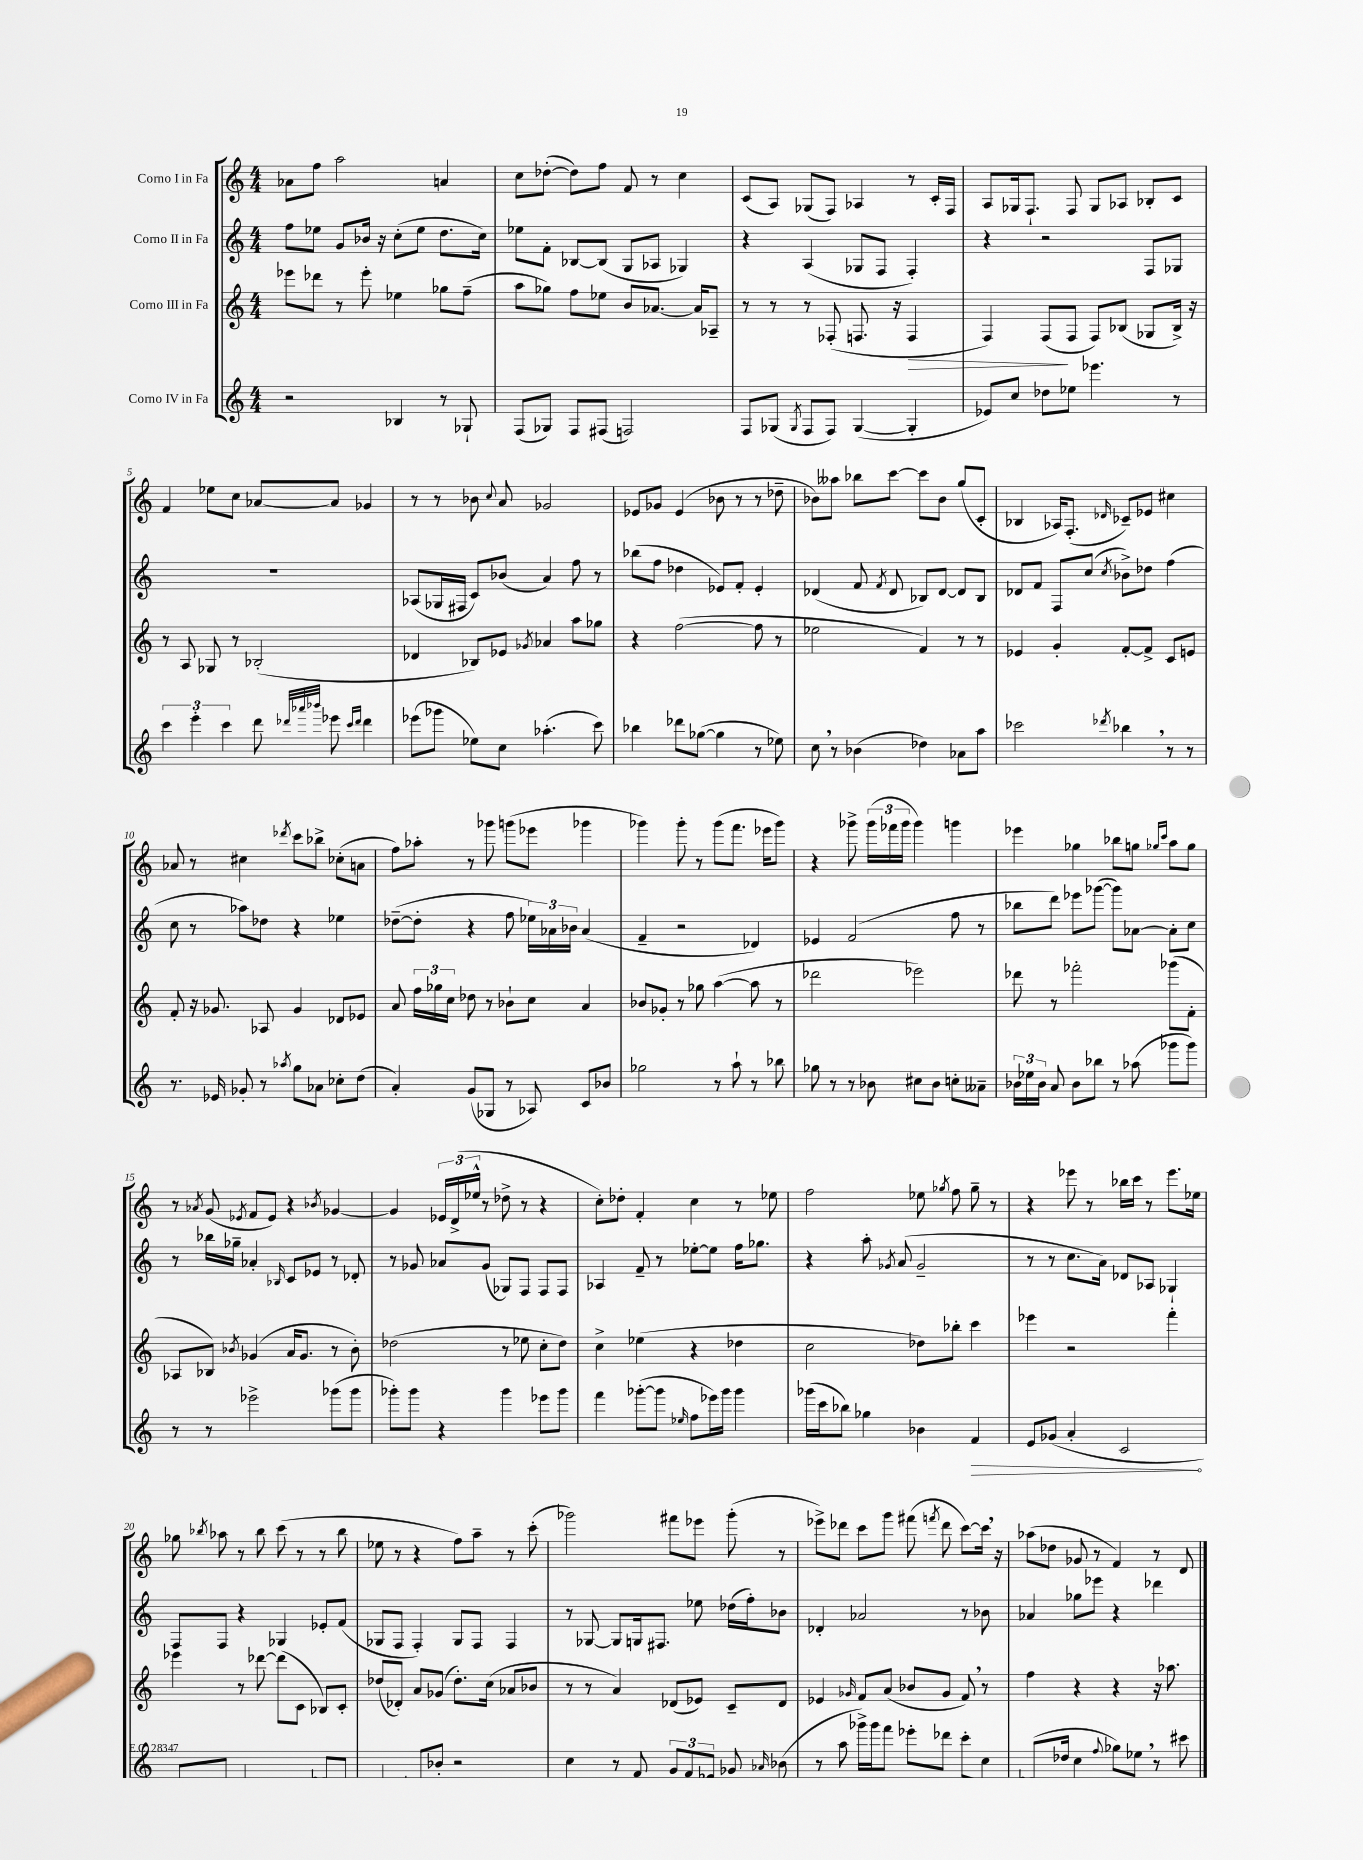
<<
\new StaffGroup <<
\new Staff = "s0" \with { instrumentName = "Corno I in Fa" } {
    \clef treble \key c \major \numericTimeSignature \time 4/4
    \autoBeamOff aes'8[ f''8] a''2 a'4 |
    c''8[ des''8]~-.( des''8[) f''8] f'8 r8 c''4 |
    c'8[( a8]) ges8[( f8]) aes4 r8 c'16[-. f16] |
    a8[ ges16 f8.]-! f8 ges8[ aes8] bes8[-. c'8] |
    f'4 ees''8[ c''8] aes'8[~ aes'8] ges'4 |
    r8 r8 bes'8 \appoggiatura { c''8 } a'8 ges'2 |
    ees'8[ ges'8] ees'4( bes'8 r8 r8 des''8-- |
    bes'8[) aeses''8] bes''8[ c'''8]~ c'''8[ bes'8] g''8[( c'8]-. |
    bes4 aes16[) f8.]-.( \grace { des'16 } ces'8[--) ees'8] cis''4 |
    aes'8 r8 cis''4 \acciaccatura { des'''8 } c'''8[ bes''8]-> ces''8[-.( a'8] |
    f''8[) aes''8]-. r8 ges'''8 g'''8[( ees'''8] ges'''4 |
    ges'''4) ges'''8-. r8 ges'''8[( f'''8.] ees'''16[ ges'''8]) |
    r4 ges'''8-> \tuplet 3/2 { ges'''16[( fes'''16 ges'''16] } ges'''4) g'''4 |
    ees'''4 ges''4 bes''8[ g''8] \grace { ges''16[ c'''16] } a''8[ ges''8] |
    r8 \acciaccatura { aes'8 } g'8( \acciaccatura { ees'8 } f'8[ ees'8]) r4 \acciaccatura { bes'8 } ges'4~ |
    ges'4 \tuplet 3/2 { ees'16[ d'16->( ees''16]-^ } r8 des''8-> r8 r4 |
    c''8[-.) des''8]-. f'4-. c''4 r8 ees''8 |
    f''2 ees''8 \acciaccatura { ges''8 } f''8 ges''8-- r8 |
    r4 ees'''8 r8 bes''16[ c'''16] r8 ees'''8.[ ees''16] |
    ges''8 \acciaccatura { bes''8 } aes''8 r8 bes''8 c'''8( r8 r8 bes''8 |
    ees''8 r8 r4 f''8[) a''8]-- r8 c'''8-.( |
    ges'''2) fis'''8[ ees'''8] ges'''8-.( r8 |
    ees'''8[->) des'''8] c'''8[ g'''8] fis'''8( \acciaccatura { f'''8 } des'''8 c'''8[~) c'''16] \breathe r16 |
    aes''8[( des''8] ges'8 r8 f'4) r8 d'8 \bar "|." |
}
\new Staff = "s1" \with { instrumentName = "Corno II in Fa" } {
    \clef treble \key c \major \numericTimeSignature \time 4/4
    \autoBeamOff f''8[ ees''8] g'8[ bes'16] r16 c''8[-.( ees''8] d''8.[ c''16]) |
    ees''8[ f'8]-. bes8[~ bes8]( g8[ aes8] ges4) |
    r4 a4( ges8[ f8] f4-.) |
    r4 r2 f8[ ges8] |
    R1 |
    aes8[( ges16 fis16] c'8[) bes'8]( a'4) f''8 r8 |
    bes''8[( f''8] des''4 ees'8[) f'8]-. ees'4-. |
    des'4( f'8 \acciaccatura { f'8 } des'8 bes8[) des'8]~ des'8[ bes8] |
    des'8[ f'8] f8[ c''8]( \acciaccatura { c''8 } bes'8[->) des''8] f''4( |
    c''8 r8 aes''8[) des''8] r4 ees''4 |
    des''8[~--( des''8]-. r4 f''8 \tuplet 3/2 { ees''16[) aes'16 bes'16] } aes'4( |
    f'4-- r2 des'4) |
    ees'4 f'2( f''8 r8 |
    bes''8[ d'''8]) ees'''8[ ges'''8]~( ges'''8[) aes'8]~ aes'8[-. c''8] |
    r8 bes''16[ ges''16]-- aes'4-. \grace { bes16 } c'8[ ees'8] r8 des'8-. |
    r8 ges'8 aes'8[ ges'8]( ges8[) f8] f8[ f8] |
    aes4 f'8-- r8 ees''8[~-. ees''8] f''16[ ges''8.] |
    r4 a''8-. \acciaccatura { ges'8 } a'8( ges'2-- |
    r8 r8 c''8.[ a'16]) des'8[ aes8] ges4-! |
    f8[ f8] r4 ges4 ees'8[-. f'8]( |
    ges8[ f8] f4-.) ges8[ f8] f4 |
    r8 ges8~ ges8[ g16 fis8.] ees''8 des''16[( f''16-.) bes'8] |
    des'4-. aes'2 r8 bes'8 |
    aes'4 ges''8[ ees'''8] r4 des'''4 \bar "|." |
}
\new Staff = "s2" \with { instrumentName = "Corno III in Fa" } {
    \clef treble \key c \major \numericTimeSignature \time 4/4
    \autoBeamOff ees'''8[ des'''8] r8 ees'''8-. ees''4 ges''8[ f''8]--( |
    a''8[ ges''8]) f''8[ ees''8] b'8[ aes'8.]~ aes'16[ aes8]-- |
    r8 r8 r8 fes8-.( f8. r16 f4\> |
    f4) f8[\!( f8] f8[) bes8]( ges8[ bes16]->) r16 |
    r8 a8 ges8 r8 bes2-.( |
    des'4 bes8[) ees'8] \acciaccatura { ges'8 } aes'4 a''8[ ges''8] |
    r4 f''2~( f''8 r8 |
    ees''2 f'4) r8 r8 |
    ees'4 g'4-. f'8[~-. f'8]-> c'8[ e'8] |
    f'8-. r16 ges'8. aes8 ges'4 des'8[ ees'8] |
    a'8 \tuplet 3/2 { f''16[ ges''16 c''16] } des''8 r8 bes'8[-! c''8] a'4 |
    bes'8[ ges'8]-. r8 ges''8 a''4~( a''8 r8 |
    des'''2 ees'''2) |
    des'''8 r8 fes'''2-. ges'''8[( f'8]-. |
    aes8[ bes8]) \acciaccatura { bes'8 } ges'4( a'16[ ges'8.] r8 bes'8-.) |
    des''2( r8 ees''8 c''8[-. des''8]) |
    c''4-> ees''4( r4 des''4 |
    c''2 des''8[) bes''8]-. c'''4 |
    ees'''4 r2 f'''4-. |
    ees'''4 r8 des'''8~ des'''8[( c'8] bes8[) c'8]-. |
    des''8[( des'8]-.) a'8[ ges'8]( des''8.[-.) c''16]( aes'8[ bes'8] |
    r8 r8 a'4) des'8[( ees'8]) c'8[-- des'8] |
    ees'4 \grace { ges'16 } f'8[ a'8]( bes'8[ ges'8] f'8) \breathe r8 |
    f''4 r4 r4 r16 aes''8. \bar "|." |
}
\new Staff = "s3" \with { instrumentName = "Corno IV in Fa" } {
    \clef treble \key c \major \numericTimeSignature \time 4/4
    \autoBeamOff r2 bes4 r8 ges8-! |
    f8[( ges8]) f8[ fis8]( f2) |
    f8[ ges8]( \acciaccatura { ges8 } f8[ f8]) ges4~( ges4-. |
    ees'8[) c''8] des''8[ ees''8] ees'''4. r8 |
    \tuplet 3/2 { c'''4 e'''4-. c'''4 } d'''8 \grace { des'''32[ aes'''32 bes'''32] } ees'''8 \grace { c'''16[ des'''16] } des'''4 |
    ees'''8[( ges'''8] ees''8[) c''8] aes''4.-.( c'''8) |
    bes''4 des'''8[ ges''8]~( ges''4 r8 ees''8) |
    c''8 \breathe r8 bes'4( des''4) aes'8[ a''8] |
    ces'''2 \acciaccatura { des'''8 } bes''4 \breathe r8 r8 |
    r8. ees'16 ges'8-. r8 \acciaccatura { aes''8 } g''8[ aes'8] ces''8[-. d''8]( |
    a'4-.) g'8[( ges8] r8 aes8) c'8[ bes'8] |
    ges''2 r8 a''8-! r8 bes''8 |
    ges''8 r8 r8 bes'8 cis''8[ bes'8] c''8[-. aeses'8]-- |
    \tuplet 3/2 { bes'16[ ees''16 bes'16] } a'8 bes'8[ bes''8] r8 aes''8( ges'''8[ ges'''8]) |
    r8 r8 ees'''2-> ges'''8[( ges'''8] |
    ges'''8[-.) ges'''8] r4 ges'''4 ees'''8[ ges'''8] |
    f'''4 ges'''8[~-.( ges'''8] \grace { ees''16 } f''8[ ees'''16) ges'''16] ges'''4 |
    ges'''16[( c'''16 bes''8]) ges''4 bes'4 \once \override Hairpin.circled-tip = ##t f'4\> |
    e'8[ ges'8]( a'4-. c'2\! |
    f8[) ges8] a2 des'8[->( f8]) |
    f4 bes8[-. bes'8]-. r2 |
    c''4 r8 f'8 \tuplet 3/2 { g'8[ f'8 ees'8]-. } ges'8 \grace { aes'16 } bes'8( |
    r8 a''8 ges'''16[->) ges'''16 f'''8] ees'''8[-. des'''8] c'''8[-. c''8] |
    des'8.[( des''16] c''4 \appoggiatura { f''8 } ges''8[) ees''8] \breathe r8 cis'''8 \bar "|." |
}
>>
>>
